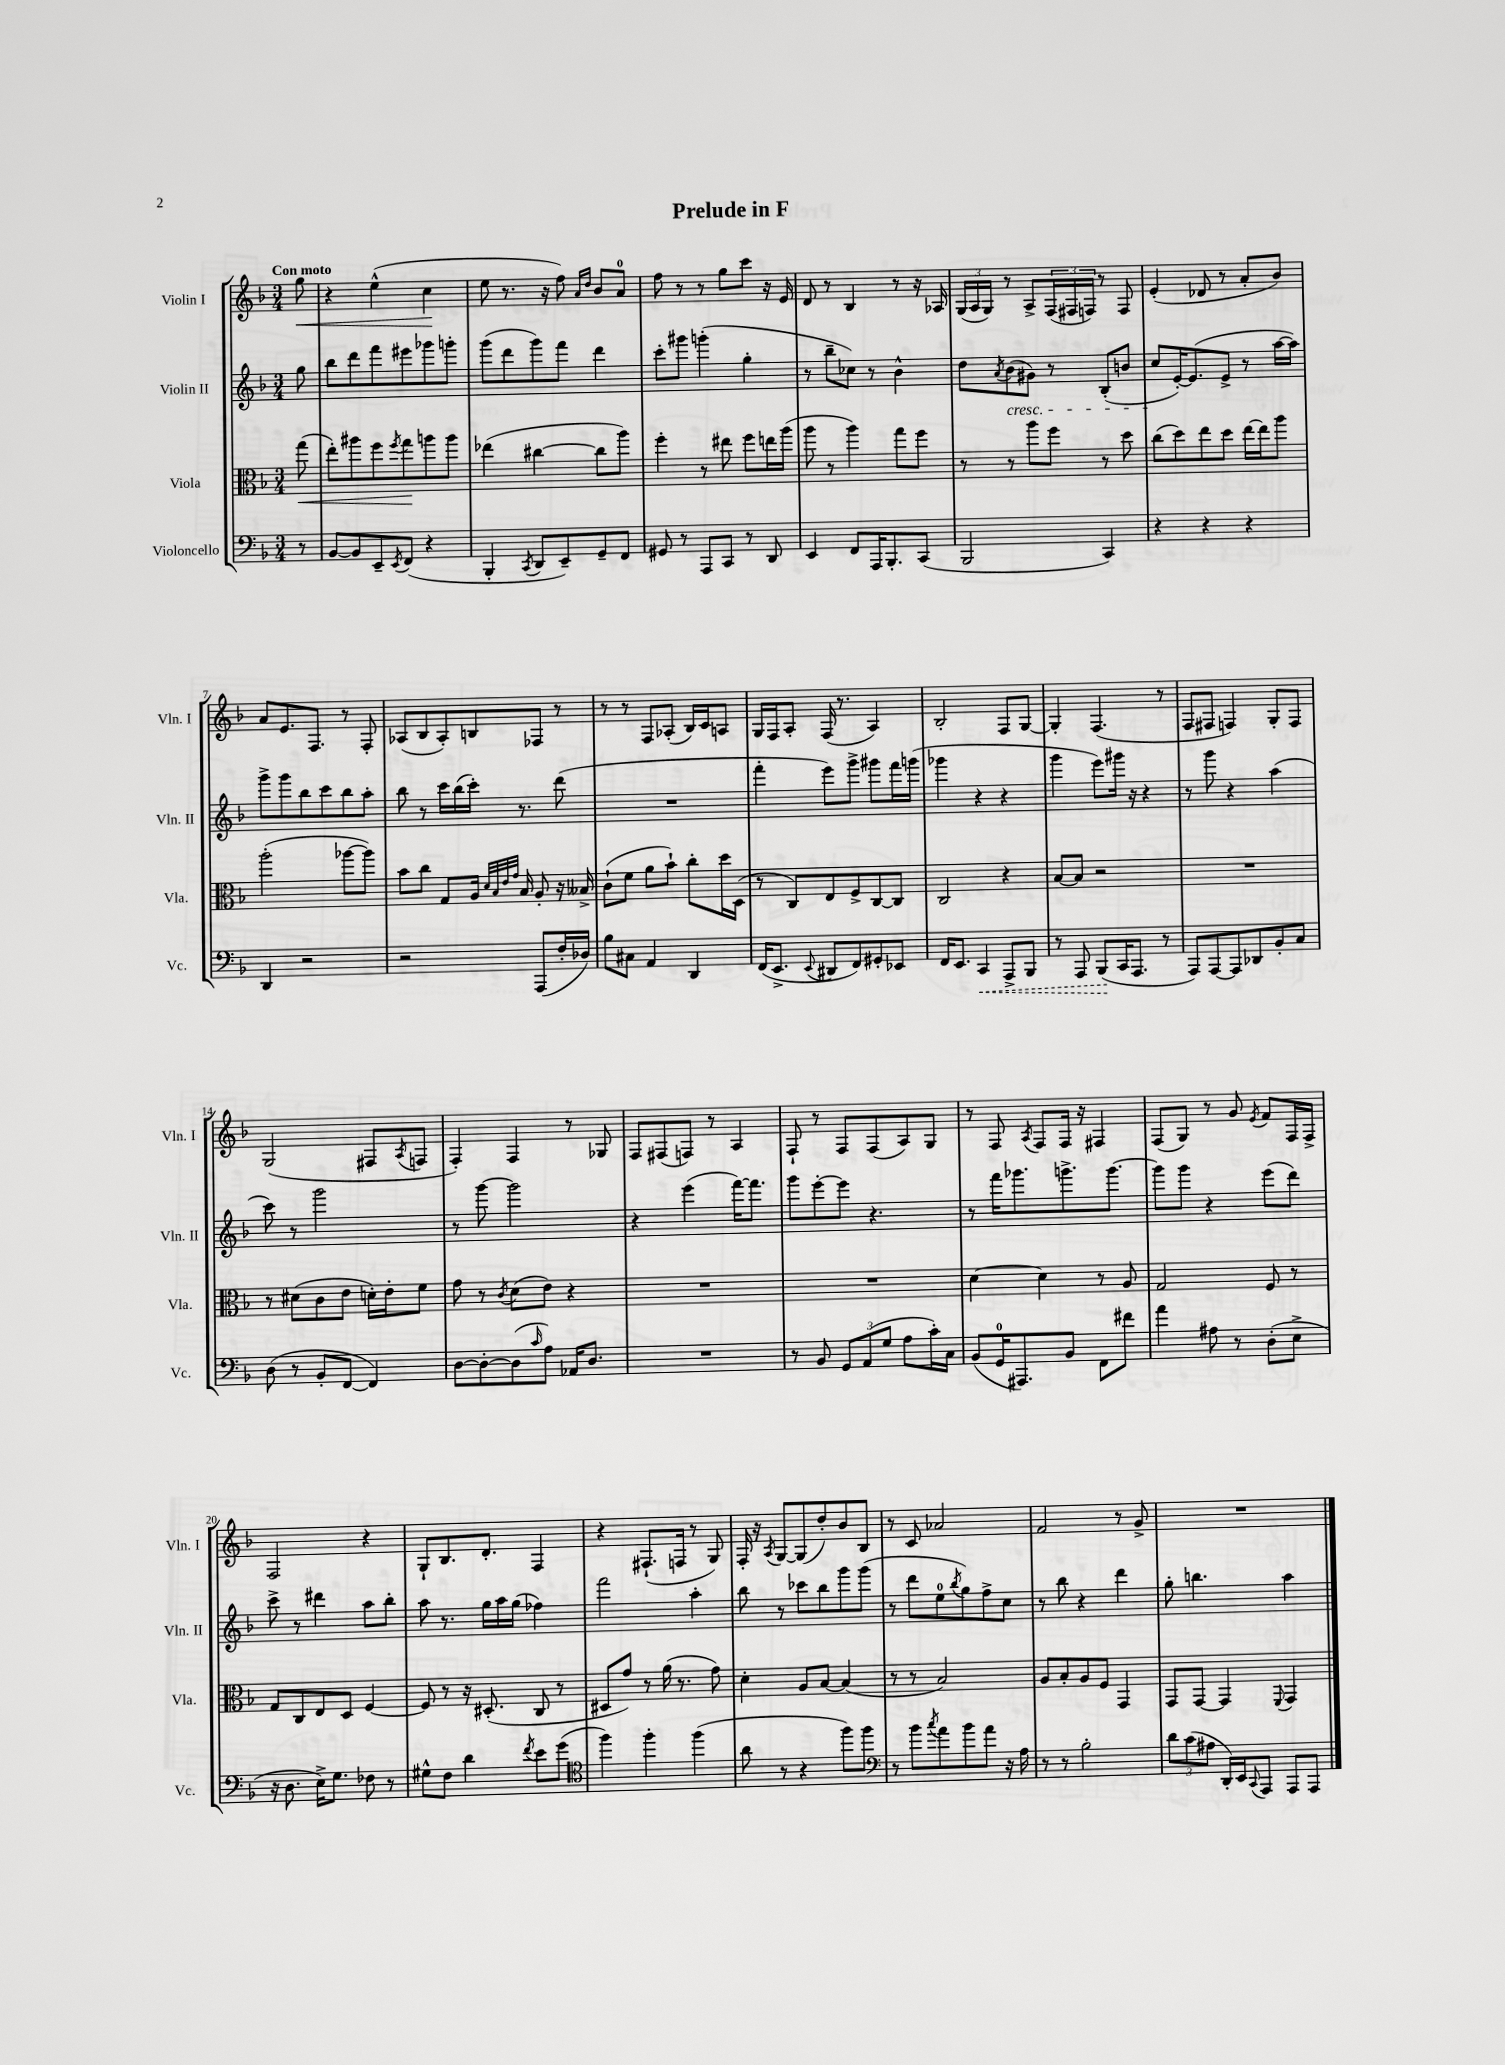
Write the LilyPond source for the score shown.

\header { title = "Prelude in F" }
<<
\new StaffGroup <<
\new Staff = "s0" \with { instrumentName = "Violin I" shortInstrumentName = "Vln. I" } {
    \clef treble \key f \major \numericTimeSignature \time 3/4 \partial 8 \tempo "Con moto"
    g''8\< |
    r4 e''4-^( c''4\! |
    e''8 r8. r16 f''8) \grace { a'16 d''16 } bes'8 a'8-0 |
    f''8 r8 r8 g''8 c'''8 r16 e'16 |
    d'8 r8 bes4 r8 r16 aes16 |
    \tuplet 3/2 { g16( a16 g16) } r8 a8-> \tuplet 3/2 { f16( fis16 f16) } r8 f8 |
    e'4-.( des'8 r8 a'8-. bes'8) |
    a'8 e'8. f8. r8 f8-. |
    aes8( bes8 aes8-.) b8 fes8 r8 |
    r8 r8 f8 aes8-.( bes16) c'16 a8 |
    g16 f16 a8-. f16( r8. a4) |
    bes2-. f8 g8~ |
    g4-. f4.( r8 |
    f8 fis8 f4) g8-. f8 |
    g2( fis8 \acciaccatura { a8 } f8 |
    f4-.) f4 r8 ges8 |
    f8 fis8( f8) r8 a4 |
    f8-! r8 f8 f8( a8) g8 |
    r8 f8 \acciaccatura { a8 } f8 f16 r16 fis4 |
    f8( g8) r8 g'8 \acciaccatura { e'8 } f'8 f16 f16-> |
    f2 r4 |
    g8-! bes8. d'8.-. f4 |
    r4 fis8.-!( f16 r8 g8) |
    f16-. r16 \acciaccatura { a8 } g8~ g8( d''8-.) bes'8 bes8 |
    r8 c'8 aes'2 |
    f'2 r8 g'8-> |
    R2. \bar "|." |
}
\new Staff = "s1" \with { instrumentName = "Violin II" shortInstrumentName = "Vln. II" } {
    \clef treble \key f \major \numericTimeSignature \time 3/4 \partial 8
    g''8 |
    bes''8 d'''8 f'''8 eis'''8 ges'''8 g'''8-. |
    g'''8( d'''8 g'''8) f'''8 d'''4 |
    c'''8-. gis'''8 g'''4-.( g''4-. |
    r8 bes''8-- ces''8) r8 bes'4-^ |
    d''8 \acciaccatura { a'8 } bes'8\cresc( gis'8) r8 bes8-.( b'8 |
    c''8\! e'16~-.) e'8.( e'8-> r8 a''16~ a''16) |
    g'''8-> g'''8 bes''8 c'''8 bes''8 a''8-. |
    bes''8 r8 c'''16 bes''16( c'''16-.) r8. d'''8( |
    R2. |
    f'''4-. e'''8) g'''8-> gis'''8 f'''16 g'''16( |
    ges'''4 r4 r4 |
    g'''4 e'''8) gis'''16 r16 r4 |
    r8 g'''8 r4 a''4( |
    c'''8) r8 g'''2 |
    r8 g'''8~ g'''2 |
    r4 e'''4( f'''16~) f'''8. |
    g'''8 e'''8~-. e'''8 r4. |
    r8 f'''16 ges'''8. g'''8.-> g'''8.~ |
    g'''8 g'''8 r4 e'''8( d'''8) |
    c'''8-> r8 dis'''4 a''8 bes''8-. |
    a''8 r8. g''16 a''16 g''16( fes''4) |
    f'''2 a''4-. |
    bes''8 r8 ces'''8 bes''8 g'''8 g'''8( |
    r8 d'''8 e''8-0 \acciaccatura { bes''8 } g''8) f''8-> c''8 |
    r8 bes''8 r4 d'''4 |
    g''8-. b''4. a''4 \bar "|." |
}
\new Staff = "s2" \with { instrumentName = "Viola" shortInstrumentName = "Vla." } {
    \clef alto \key f \major \numericTimeSignature \time 3/4 \partial 8
    g''8\<( |
    e''8-.) ais''8 f''8 \acciaccatura { f''8 } g''8\! a''8 a''8 |
    ees''4( cis''4~ cis''8 a''8) |
    f''4-. r8 eis''8 f''8 e''16 a''16( |
    a''8 r8 a''4) g''8 f''8 |
    r8 r8 a''8 f''8 r8 d''8 |
    c''8( d''8) e''8 d''8 e''16~ e''16 a''8 |
    a''2-.( aes''8~ aes''8) |
    bes'8 c''8 g8 a16 \grace { d'32 bes32 e'32 g'32 } bes16 a8-. r16 beses16-> |
    c'8-!( f'8 a'8 bes'8-!) c''8-. d''16 d16( |
    r8 c8) e8 f8-> c8~ c8 |
    c2 r4 |
    bes8~ bes8 r2 |
    R2. |
    r8 dis'8( c'8 e'8 d'16-.) e'16-. f'8 |
    g'8 r8 \acciaccatura { c'8 } d'8( e'8) r4 |
    R2. |
    R2. |
    d'4~ d'4 r8 a8 |
    g2 f8 r8 |
    g8 c8 e8 d8 f4~ |
    f8 r8 r16 dis8.-.( c8 r8 |
    dis8 g'8) r8 a'16( r8. g'8) |
    d'4-. a8 bes8~ bes4( |
    r8 r8 bes2) |
    a8 bes8-. a8 f8 g,4 |
    g,8 g,8~ g,4 \appoggiatura { f,8 } g,4 \bar "|." |
}
\new Staff = "s3" \with { instrumentName = "Violoncello" shortInstrumentName = "Vc." } {
    \clef bass \key f \major \numericTimeSignature \time 3/4 \partial 8
    r8 |
    bes,8~ bes,8 e,8-- \acciaccatura { e,8 } f,8( r4 |
    bes,,4-. \acciaccatura { c,8 } d,8 e,8--) g,8-- f,8 |
    gis,8 r8 a,,8 c,8 r8 d,8 |
    e,4 f,8 a,,16 bes,,8.-. c,8( |
    bes,,2 c,4) |
    r4 r4 r4 |
    d,4 r2 |
    r2 a,,8( f16-. des16) |
    bes8 cis8 a,4 d,4 |
    f,16( e,8.-> \appoggiatura { e,8 } dis,8 f,8) gis,8-. ees,8 |
    f,16 e,8. \once \override Hairpin.style = #'dashed-line c,4\< a,,8-> bes,,8 |
    r8 a,,8 bes,,8\!( c,16 a,,8. r8 |
    a,,8) a,,8~ a,,8 des,8 bes,8-. c8 |
    d8( r8 bes,8-. f,8~ f,4) |
    d8~ d8~-. d8( \grace { c'16 } a8) aes,16 d8. |
    R2. |
    r8 bes,8 \tuplet 3/2 { g,8 a,8( g8 } a8 c'16-.) c16 |
    bes,8( g,16-0 ais,,8.) bes,8 f,8 fis'8 |
    a'4 ais8 r8 d8-.( e8-> |
    r16 d8. e16->) g8. fes8 r8 |
    gis8-^ f8 d'4 \acciaccatura { f'8 } e'8 g'8( |
    \clef tenor f''4) f''4-. f''4( |
    a'8 r8 r4 f''8) f''8 |
    \clef bass r8 bes'8 \acciaccatura { c''8 } a'8 bes'8 a'8 r16 a16 |
    r8 r8 bes2-. |
    \tuplet 3/2 { d'8 c'8( ais8 } d,16-.) e,16 \appoggiatura { c,8 } a,,8 a,,8 a,,8 \bar "|." |
}
>>
>>
